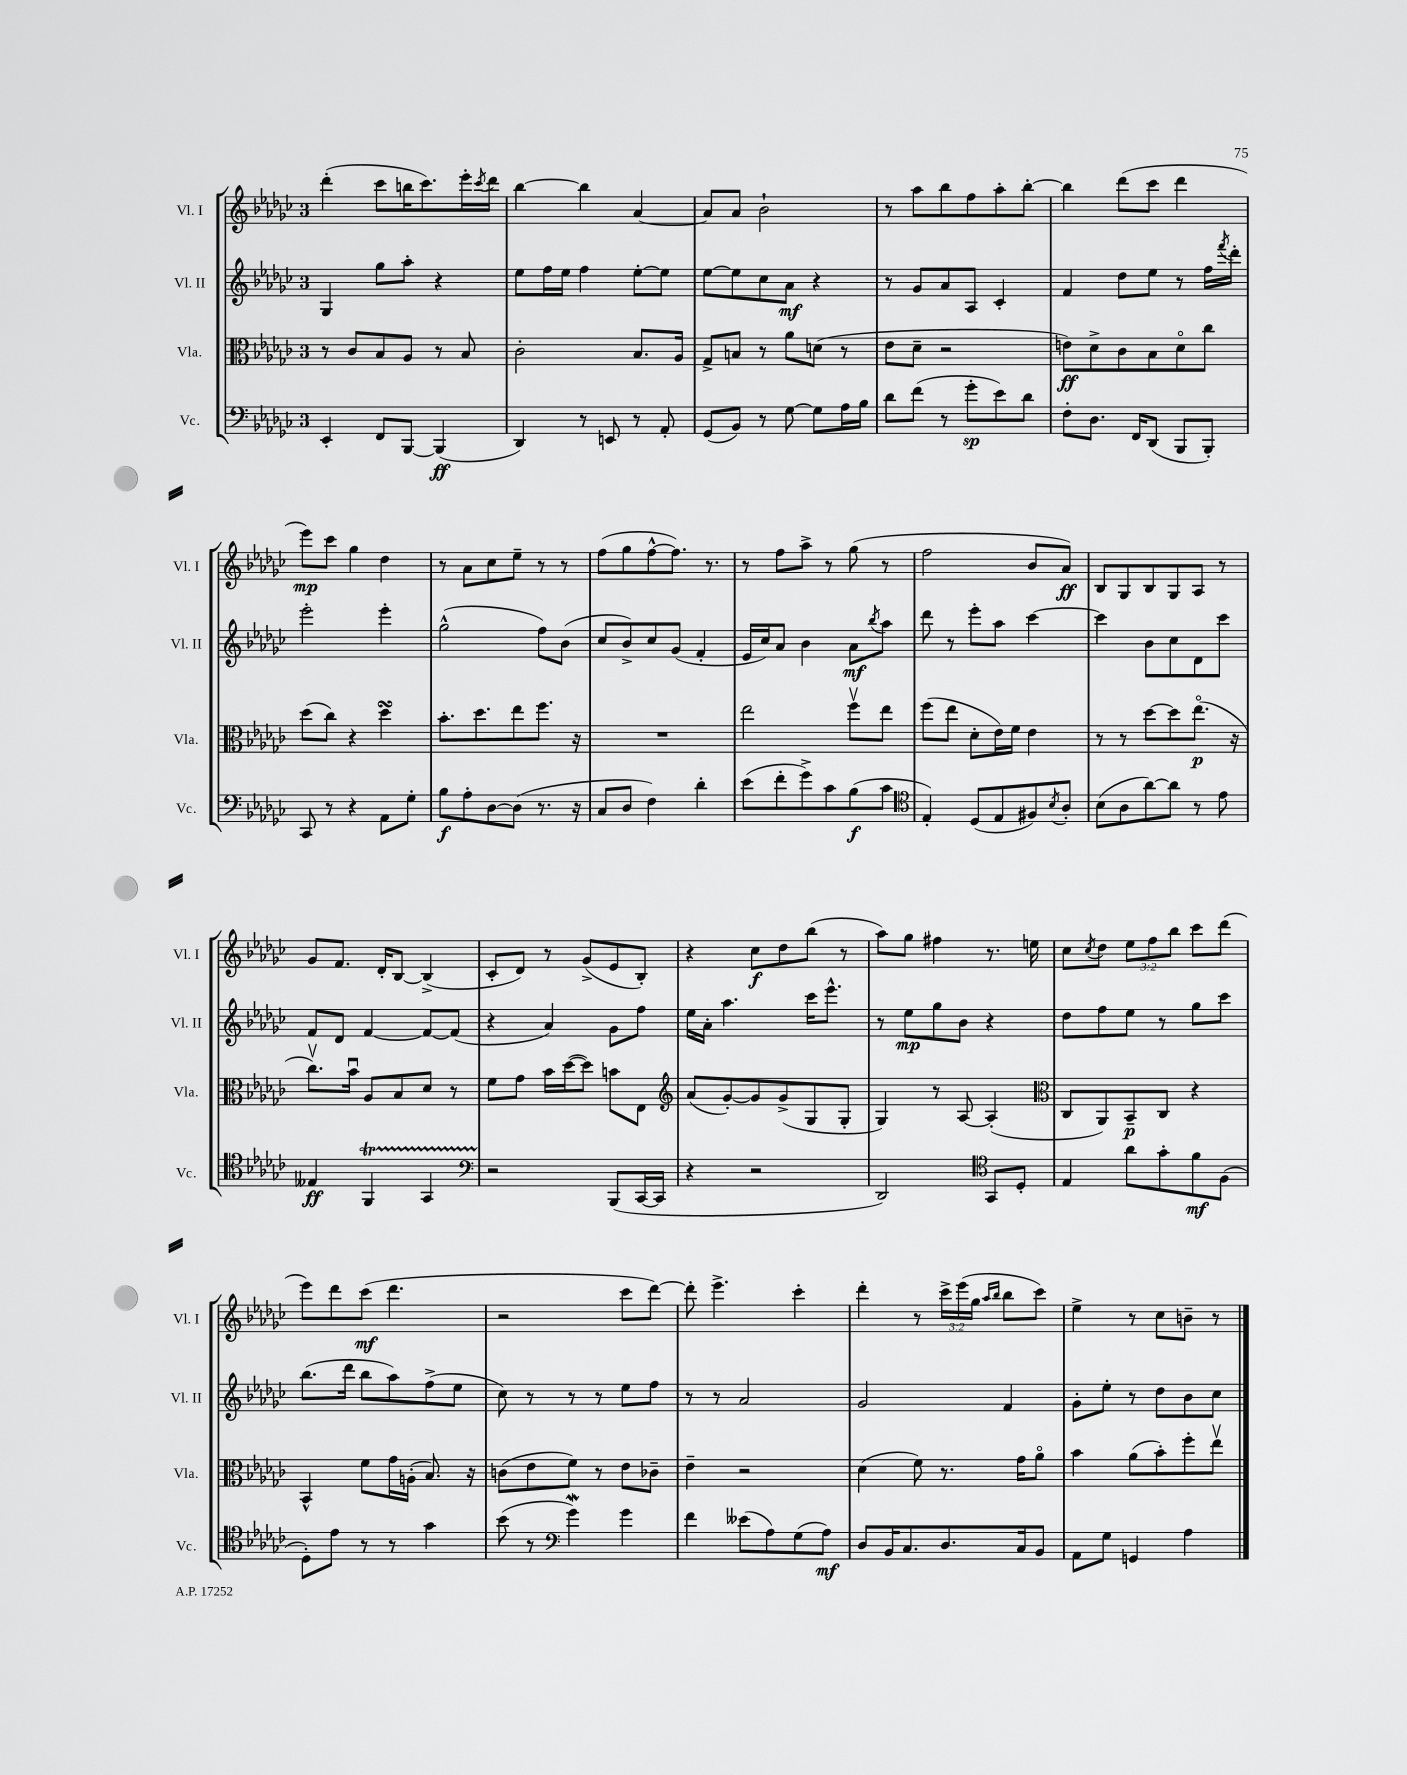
<<
\new StaffGroup <<
\new Staff = "s0" \with { instrumentName = "Vl. I" shortInstrumentName = "Vl. I" } {
    \clef treble \key ges \major \once \override Staff.TimeSignature.style = #'single-digit \time 3/4 \override Staff.TupletNumber.text = #tuplet-number::calc-fraction-text
    des'''4-.( ces'''8 b''16 ces'''8.) ees'''16-. \acciaccatura { ces'''8 } des'''16 |
    bes''4~ bes''4 aes'4~ |
    aes'8 aes'8 bes'2-! |
    r8 aes''8 bes''8 f''8 aes''8-. bes''8~-. |
    bes''4 des'''8( ces'''8 des'''4 |
    ees'''8\mp) ces'''8 ges''4 des''4 |
    r8 aes'8 ces''8 ees''8-- r8 r8 |
    f''8( ges''8 f''8~-^ f''8.) r8. |
    r8 f''8 aes''8-> r8 ges''8( r8 |
    f''2 bes'8 aes'8\ff) |
    bes8 ges8 bes8 ges8 aes8 r8 |
    ges'8 f'8. des'16-. bes8~ bes4->( |
    ces'8-. des'8) r8 ges'8->( ees'8 bes8-.) |
    r4 ces''8\f des''8 bes''8( r8 |
    aes''8) ges''8 fis''4 r8. e''16 |
    ces''8 \acciaccatura { ces''8 } des''8 \tuplet 3/2 { ees''8 f''8 bes''8 } ces'''8 des'''8( |
    ees'''8) des'''8 ces'''8\mf( des'''4. |
    r2 ces'''8 des'''8~) |
    des'''8-. ees'''4.-> ces'''4-. |
    des'''4-. r8 \tuplet 3/2 { ces'''16-> ees'''16( ges''16 } \grace { aes''16 bes''16 } bes''8 ces'''8) |
    ees''4-> r8 ces''8 b'8-- r8 \bar "|." |
}
\new Staff = "s1" \with { instrumentName = "Vl. II" shortInstrumentName = "Vl. II" } {
    \clef treble \key ges \major \once \override Staff.TimeSignature.style = #'single-digit \time 3/4
    ges4 ges''8 aes''8-. r4 |
    ees''8 f''16 ees''16 f''4 ees''8~-. ees''8 |
    ees''8~ ees''8 ces''8 aes'8\mf r4 |
    r8 ges'8 aes'8 aes8 ces'4-. |
    f'4 des''8 ees''8 r8 f''16 \acciaccatura { f'''8 } des'''16-. |
    ees'''2-. ees'''4-. |
    ges''2-^( f''8) bes'8( |
    ces''8 bes'8->) ces''8 ges'8( f'4-. |
    ees'16 ces''16) aes'8 bes'4 aes'8\mf \acciaccatura { bes''8 } aes''8 |
    des'''8 r8 ees'''8-. aes''8 ces'''4~ |
    ces'''4 bes'8 ces''8 des'8 ces'''8 |
    f'8 des'8 f'4~ f'8~ f'8( |
    r4 aes'4) ges'8 f''8 |
    ees''16 aes'16-. aes''4. ces'''16 ees'''8.-^ |
    r8 ees''8\mp ges''8 bes'8 r4 |
    des''8 f''8 ees''8 r8 ges''8 ces'''8 |
    bes''8.( des'''16 bes''8 aes''8) f''8->( ees''8 |
    ces''8) r8 r8 r8 ees''8 f''8 |
    r8 r8 aes'2 |
    ges'2 f'4 |
    ges'8-. ees''8-. r8 des''8 bes'8 ces''8 \bar "|." |
}
\new Staff = "s2" \with { instrumentName = "Vla." shortInstrumentName = "Vla." } {
    \clef alto \key ges \major \once \override Staff.TimeSignature.style = #'single-digit \time 3/4
    r8 ces'8 bes8 aes8 r8 bes8 |
    ces'2-. bes8. aes16 |
    ges8-> b8 r8 aes'8 d'8( r8 |
    ees'8 des'8-- r2 |
    e'8\ff) des'8-> ces'8 bes8 des'8\flageolet ces''8 |
    des''8( ces''8) r4 des''4\turn |
    bes'8.-. des''8. ees''8 f''8. r16 |
    R2. |
    ees''2 f''8\upbow ees''8 |
    f''8( ees''8 des'8-. ees'16) f'16 ees'4 |
    r8 r8 des''8~ des''8 ees''8.\flageolet\p( r16 |
    ces''8.\upbow) bes'16\downbow aes8 bes8 des'8 r8 |
    f'8 ges'8 bes'16 des''16~( des''8) b'8 ees8 |
    \clef treble aes'8( ges'8~-.) ges'8 ges'8->( ges8 ges8-. |
    ges4) r8 aes8~ aes4-.( |
    \clef alto ces8 aes,8) bes,8--\p ces8 r4 |
    bes,4-^ f'8 ges'16 a16-.( bes8.) r16 |
    c'8( ees'8 f'8) r8 ees'8 ces'8-- |
    ees'4-- r2 |
    des'4( f'8) r8. ges'16 aes'8\flageolet |
    bes'4 aes'8( bes'8-.) f''8-. ees''8\upbow \bar "|." |
}
\new Staff = "s3" \with { instrumentName = "Vc." shortInstrumentName = "Vc." } {
    \clef bass \key ges \major \once \override Staff.TimeSignature.style = #'single-digit \time 3/4
    ees,4-. f,8 bes,,8~ bes,,4\ff( |
    des,4) r8 e,8 r8 aes,8-. |
    ges,8( bes,8) r8 ges8~ ges8 aes16 bes16 |
    des'8 f'8( r8 ges'8-.\sp ees'8) des'8 |
    f8-. des8. f,16 des,8( bes,,8 bes,,8-.) |
    ces,8 r8 r4 aes,8 ges8-. |
    bes8\f aes8-. des8~ des8( r8. r16 |
    ces8 des8 f4) des'4-. |
    ees'8( f'8-. ges'8->) ces'8 bes8\f( ces'8 |
    \clef tenor ees4-.) des8( ees8 fis8) \acciaccatura { bes8 } aes8-. |
    bes8( aes8 aes'8~) aes'8 r8 ees'8 |
    eeses4\ff f,4\startTrillSpan ges,4 |
    \clef bass r2\stopTrillSpan bes,,8( ces,16~ ces,16 |
    r4 r2 |
    des,2) \clef tenor ges,8 des8-. |
    ees4 aes'8 ges'8-. f'8\mf f8( |
    des8-.) ees'8 r8 r8 ges'4 |
    bes'8( r8 \clef bass ges'4\mordent) ges'4 |
    f'4 eeses'8( aes8) ges8( aes8\mf) |
    des8 bes,16 ces8. des8. ces16 bes,8 |
    aes,8 ges8 g,4 aes4 \bar "|." |
}
>>
>>
\layout { \context { \Score \remove "Bar_number_engraver" } }
